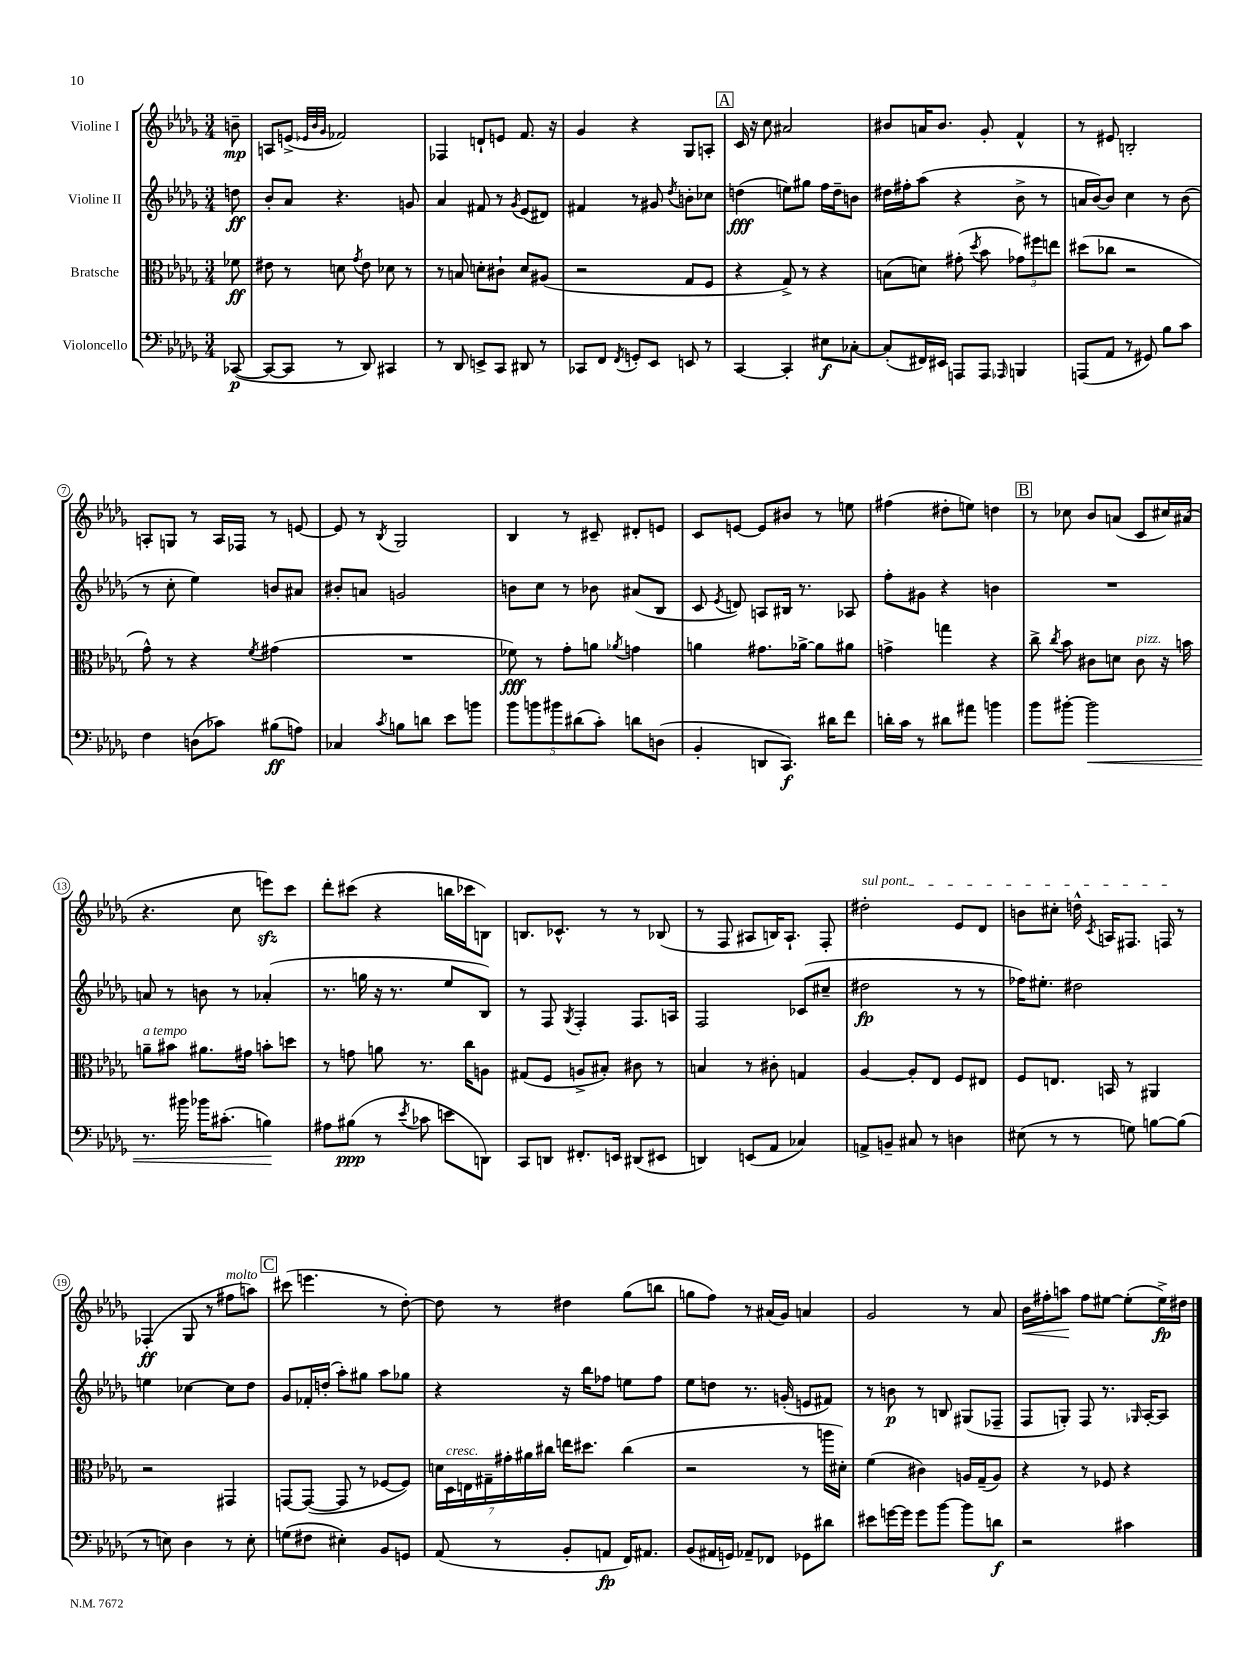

**kern	**dynam	**kern	**dynam	**kern	**dynam	**kern	**dynam
*part4	*part4	*part3	*part3	*part2	*part2	*part1	*part1
*staff4	*staff4	*staff3	*staff3	*staff2	*staff2	*staff1	*staff1
*I"Violoncello	*	*I"Bratsche	*	*I"Violine II	*	*I"Violine I	*
*clefF4	*	*clefC3	*	*clefG2	*	*clefG2	*
*k[b-e-a-d-g-]	*	*k[b-e-a-d-g-]	*	*k[b-e-a-d-g-]	*	*k[b-e-a-d-g-]	*
*M3/4	*	*M3/4	*	*M3/4	*	*M3/4	*
=	=	=	=	=	=	=	=
([8CC-X/	p	8f-X\	ff	8ddn\	ff	8bn~\	mp
=1	=1	=1	=1	=1	=1	=1	=1
8CC-/L_	.	8e#X\	.	8b-'/L	.	8An/L	.
8CC-/J]	.	8r	.	8a-/J	.	(8en^/J	.
.	.	.	.	.	.	32qqe-X/LLL	.
.	.	.	.	.	.	32qqb-/	.
.	.	.	.	.	.	32qqg-/JJJ	.
8r	.	8dn\	.	4.r	.	2f-X/)	.
.	.	8qg-/	.	.	.	.	.
8DD-/)	.	8e#\	.	.	.	.	.
4CC#X/	.	8d-X\	.	.	.	.	.
.	.	8r	.	8gn/	.	.	.
=2	=2	=2	=2	=2	=2	=2	=2
8r	.	8r	.	4a-/	.	4F-X/	.
8DD-/	.	8Bn/	.	.	.	.	.
8EEn^/L	.	8dn'\L	.	8f#X/	.	8dn`/L	.
8CC/J	.	8c#X`\J	.	8r	.	8en/J	.
.	.	.	.	8qg-/	.	.	.
8DD#X/	.	8d/L	.	(8e-/L	.	8.f/	.
8r	.	(8A#X/J	.	8d#X/J)	.	.	.
.	.	.	.	.	.	16r	.
=3	=3	=3	=3	=3	=3	=3	=3
8CC-X/L	.	2r	.	4f#X/	.	4g-/	.
8FF/J	.	.	.	.	.	.	.
8qFF/	.	.	.	.	.	.	.
8GGn'/L	.	.	.	8r	.	4r	.
8EE-/J	.	.	.	8g#X/	.	.	.
.	.	.	.	8qdd-/	.	.	.
8EEn/	.	8G-/L	.	8bn'\L	.	8G-/L	.
8r	.	8F/J	.	8cc-X\J	.	8An'/J	.
!!LO:REH:place=s1:t=A
=4	=4	=4	=4	=4	=4	=4	=4
[4CC/	.	4r	.	(4ddn\	fff	16c/	.
.	.	.	.	.	.	16r	.
.	.	.	.	.	.	8cc\	.
4CC'/]	.	8G-^/)	.	8een\L)	.	2a#X/	.
.	.	8r	.	8gg#X\J	.	.	.
8E#X\L	f	4r	.	16ff\LL	.	.	.
.	.	.	.	16dd~\J	.	.	.
[8C-X'\J	.	.	.	8bn\J	.	.	.
=5	=5	=5	=5	=5	=5	=5	=5
(8C-'/L]	.	(8Bn\L	.	16dd#X\LL	.	8b#X/L	.
.	.	.	.	16ff#X'\J	.	.	.
16FF#X/L)	.	8dn\J)	.	(8aa-\J	.	16an/K	.
16EE#X/JJ	.	.	.	.	.	8.b#/J	.
8AAAn/L	.	(8g#X'\	.	4r	.	.	.
.	.	8qdd-/	.	.	.	.	.
8AAA/J	.	8b-\	.	.	.	8g-'/	.
16qqAAA-X/	.	.	.	.	.	.	.
4BBBn/	.	12g-X\L)	.	8b-^\	.	4f^^/	.
.	.	12ff#X\	.	.	.	.	.
.	.	.	.	8r	.	.	.
.	.	12een\J	.	.	.	.	.
=6	=6	=6	=6	=6	=6	=6	=6
(8AAAn/L	.	(8dd#X\L	.	16an/LL	.	8r	.
.	.	.	.	[16b-/J)	.	.	.
8AA-/J	.	8cc-X\J	.	8b-/J]	.	8e#X/	.
8r	.	2r	.	4cc\	.	2Bn'/	.
8GG#X/)	.	.	.	.	.	.	.
8B-\L	.	.	.	8r	.	.	.
8c\J	.	.	.	(8b-\	.	.	.
!!LO:LB:g=z
=7	=7	=7	=7	=7	=7	=7	=7
4F\	.	8g-^^\)	.	8r	.	8An'/L	.
.	.	8r	.	8cc'\	.	8Gn/J	.
(8Dn\L	.	4r	.	4ee-\)	.	8r	.
8c-X\J)	.	.	.	.	.	16A/LL	.
.	.	.	.	.	.	16F-X/JJ	.
.	.	8qf/	.	.	.	.	.
(8B#X\L	ff	(4g#X\	.	8bn/L	.	8r	.
8An\J)	.	.	.	8a#X/J	.	[8en/	.
=8	=8	=8	=8	=8	=8	=8	=8
4C-X/	.	2.r	.	8b#X'/L	.	8e/]	.
.	.	.	.	8an/J	.	8r	.
8qc/	.	.	.	.	.	8qB-/	.
8Bn\L	.	.	.	2gn/	.	2G-/	.
8dn\J	.	.	.	.	.	.	.
8e-\L	.	.	.	.	.	.	.
8bn\J	.	.	.	.	.	.	.
=9	=9	=9	=9	=9	=9	=9	=9
10b-\L	.	8f-X\)	fff	8bn\L	.	4B-/	.
10bn\	.	.	.	.	.	.	.
.	.	8r	.	8cc\J	.	.	.
10b#X\	.	.	.	.	.	.	.
.	.	8g-'\L	.	8r	.	8r	.
(10d#X\	.	.	.	.	.	.	.
.	.	8an\J	.	8b-X\	.	8c#X~/	.
10c'\J)	.	.	.	.	.	.	.
.	.	8qa-X/	.	.	.	.	.
8dn\L	.	4gn\	.	(8a#X/L	.	8d#X'/L	.
(8Dn\J	.	.	.	8B-/J	.	8en/J	.
=10	=10	=10	=10	=10	=10	=10	=10
4BB-'/	.	4an\	.	8c/	.	8c/L	.
.	.	.	.	8qe-/	.	.	.
.	.	.	.	8dn/)	.	[8en/J	.
8DDn/L	.	8.g#X\L	.	8An/L	.	8e/L]	.
8.CC/J)	f	.	.	16B#X/Jk	.	8b#X/J	.
.	.	[16a-X^\Jk	.	8.r	.	.	.
.	.	8a-\L]	.	.	.	8r	.
16d#X\KL	.	.	.	.	.	.	.
8f\J	.	8a#X\J	.	8A-X/	.	8een\	.
=11	=11	=11	=11	=11	=11	=11	=11
16dn'\LL	.	4gn^\	.	8ff'\L	.	(4ff#X\	.
16c\JJ	.	.	.	.	.	.	.
8r	.	.	.	8g#X\J	.	.	.
8d#X\L	.	4ggn\	.	4r	.	8dd#X'\L	.
8a#X\J	.	.	.	.	.	8een\J)	.
4bn\	.	4r	.	4bn\	.	4ddn\	.
!!LO:REH:place=s1:t=B
=12	=12	=12	=12	=12	=12	=12	=12
8b-\L	.	8cc^\	.	2.r	.	8r	.
.	.	8qcc/	.	.	.	.	.
[8b#X'\J	.	8b-\	.	.	.	8cc-X\	.
!	!LO:HP:b	!	!	!	!	!	!
2b#\]	<	8c#X\L	.	.	.	8b-/L	.
.	.	8dn\J	.	.	.	(8an/J	.
!	!	!LO:TX:a:i:t=pizz.	!	!	!	!	!
.	.	8c#\	.	.	.	8c/L	.
.	.	16r	.	.	.	16cc#X/L)	.
.	.	16bn\	.	.	.	(16a#X/JJ	.
!!LO:LB:g=z
=13	=13	=13	=13	=13	=13	=13	=13
!	!	!LO:TX:a:i:t=a tempo	!	!	!	!	!
8.r	.	8an~\L	.	8an/	.	4.r	.
.	.	8b#X\J	.	8r	.	.	.
16b#X\	.	.	.	.	.	.	.
16b-X\KL	.	8.a#X\L	.	8bn\	.	.	.
(8.c#X'\J	.	.	.	.	.	.	.
.	.	.	.	8r	.	8cc\	.
.	.	16g#X\Jk	.	.	.	.	.
4Bn\)	.	8bn'\L	.	(4a-X'/	.	8eeenzz\L)	.
.	.	8ddn\J	.	.	.	8ccc\J	.
.	[	.	.	.	.	.	.
=14	=14	=14	=14	=14	=14	=14	=14
8A#X\L	.	8r	.	8.r	.	8ddd-'\L	.
(8B#X\J	ppp	8gn\	.	.	.	(8ccc#X\J	.
.	.	.	.	16ggn\	.	.	.
8r	.	8an\	.	16r	.	4r	.
.	.	.	.	8.r	.	.	.
8qe-/	.	.	.	.	.	.	.
8c-X\	.	8.r	.	.	.	.	.
8en\L	.	.	.	8ee-/L	.	16bbn\LL	.
.	.	16cc\KL	.	.	.	16ccc-X\J	.
8DDn\J)	.	8An\J	.	8B-/J)	.	8Bn\J)	.
=15	=15	=15	=15	=15	=15	=15	=15
8CC/L	.	(8G#X/L	.	8r	.	8.Bn/L	.
8DDn/J	.	8F/J	.	8F/	.	.	.
.	.	.	.	.	.	8.c-X^^/J	.
.	.	.	.	8qG-/	.	.	.
8.FF#X'/L	.	8An^/L	.	4F'/	.	.	.
.	.	8B#X'/J)	.	.	.	8r	.
16EEn/Jk	.	.	.	.	.	.	.
(8DD#X/L	.	8c#X\	.	8.F/L	.	8r	.
8EE#X/J	.	8r	.	.	.	(8B-X/	.
.	.	.	.	16An/Jk	.	.	.
=16	=16	=16	=16	=16	=16	=16	=16
4DDn/)	.	4Bn/	.	2F/	.	8r	.
.	.	.	.	.	.	8F/	.
(8EEn/L	.	8r	.	.	.	8A#X/L	.
8AA-/J	.	8c#X'\	.	.	.	16Bn/K)	.
.	.	.	.	.	.	8.A#`/J	.
4C-X/)	.	4Gn/	.	(8c-X/L	.	.	.
.	.	.	.	8cc#X~/J	.	8F'/	.
=17	=17	=17	=17	=17	=17	=17	=17
!	!	!	!	!	!	!LO:TX:a:i:t=sul pont.	!
8AAn^/L	.	[4A-/	.	2dd#X\	fp	2dd#X'\	.
8BBn~/J	.	.	.	.	.	.	.
8C#X/	.	8A-'/L]	.	.	.	.	.
8r	.	8E-/J	.	.	.	.	.
4Dn\	.	8F/L	.	8r	.	8e-/L	.
.	.	8E#X/J	.	8r	.	8d-/J	.
=18	=18	=18	=18	=18	=18	=18	=18
(8E#X\	.	8F/L	.	16ff-X\KL)	.	8bn\L	.
.	.	.	.	8.ee#X'\J	.	.	.
8r	.	8.En/J	.	.	.	8cc#X'\J	.
8r	.	.	.	2dd#X\	.	16ddn^^\	.
.	.	.	.	.	.	8qc/	.
.	.	16BBn/	.	.	.	16An/KL	.
8Gn\)	.	8r	.	.	.	8.F#X/J	.
[8Bn\L	.	4AA#X/	.	.	.	.	.
.	.	.	.	.	.	16Fn/	.
(8B\J]	.	.	.	.	.	8r	.
!!LO:LB:g=z
=19	=19	=19	=19	=19	=19	=19	=19
8r	.	2r	.	4een\	.	(4F-X'/	ff
8En\)	.	.	.	.	.	.	.
4D-\	.	.	.	[4cc-X\	.	8G-/	.
.	.	.	.	.	.	8r	.
!	!	!	!	!	!	!LO:TX:a:i:t=molto	!
8r	.	4GG#X/	.	8cc-\L]	.	8ff#X\L	.
8E'\	.	.	.	8dd-\J	.	8aan\J)	.
!!LO:REH:place=s1:t=C
=20	=20	=20	=20	=20	=20	=20	=20
(8Gn\L	.	[8GGn/L	.	8g-/L	.	(8ccc#X\	.
8F#X\J	.	(8GG/J_	.	16f-X'/L	.	4.eeen\	.
.	.	.	.	(16ddn'/JJ	.	.	.
4E#X'\)	.	8GG/]	.	8aa-'\L)	.	.	.
.	.	8r	.	8gg#X\J	.	.	.
8BB-/L	.	[8F-X/L	.	8aa-\L	.	8r	.
8GGn/J	.	8F-/J])	.	8gg-X\J	.	[8dd-'\)	.
=21	=21	=21	=21	=21	=21	=21	=21
(8AA-/	.	28dn\LL	.	4r	.	8dd-\]	.
!	!	!LO:TX:a:i:t=cresc.	!	!	!	!	!
.	.	28D-\	.	.	.	.	.
.	.	28En\	.	.	.	.	.
.	.	28G#X~\	.	.	.	.	.
8r	.	.	.	.	.	8r	.
.	.	28g#X'\	.	.	.	.	.
.	.	28a#X\	.	.	.	.	.
.	.	28cc#X\JJ	.	.	.	.	.
8BB-'/L	.	16een\KL	.	16r	.	4dd#X\	.
.	.	8.dd#X\J	.	16bb-\KL	.	.	.
8AAn/J	fp	.	.	8ff-X\J	.	.	.
16FF/KL)	.	(4cc#\	.	8een\L	.	(8gg-\L	.
8.AA#X/J	.	.	.	.	.	.	.
.	.	.	.	8ff-\J	.	8bbn\J	.
=22	=22	=22	=22	=22	=22	=22	=22
(8BB-/L	.	2r	.	8ee-\L	.	8ggn\L	.
16AA#X/L	.	.	.	8ddn\J	.	8ff\J)	.
16GGn/JJ)	.	.	.	.	.	.	.
8AA-X~/L	.	.	.	8.r	.	8r	.
8FF-X/J	.	.	.	.	.	(16a#X/LL	.
.	.	.	.	(16gn'/	.	16g-/JJ)	.
8GG-X\L	.	8r	.	8en/L	.	4an/	.
8d#X\J	.	16aan\LL	.	8f#X/J)	.	.	.
.	.	16d#X'\JJ)	.	.	.	.	.
=23	=23	=23	=23	=23	=23	=23	=23
8e#X\L	.	(4f\	.	8r	.	2g-/	.
[16gn\L	.	.	.	8bn\	p	.	.
16g\JJ]	.	.	.	.	.	.	.
8g\L	.	4c#X\)	.	8r	.	.	.
[8b-\J	.	.	.	8Bn/	.	.	.
8b-\L]	.	16An/LL	.	(8G#X/L	.	8r	.
.	.	(16G-~/J	.	.	.	.	.
8dn\J	f	8A/J)	.	8F-X~/J	.	8a-/	.
=24	=24	=24	=24	=24	=24	=24	=24
!	!	!	!	!	!	!	!LO:HP:b
2r	.	4r	.	8F/L	.	16b-\LL	<
.	.	.	.	.	.	16ff#X'\J	.
.	.	.	.	8Gn'/J)	.	8aan\J	.
.	.	8r	.	8F/	.	8ff#\L	[
.	.	8F-X/	.	8.r	.	[8ee#X\J	.
4c#X\	.	4r	.	.	.	(8ee#'\L]	.
.	.	.	.	16qqG-X/	.	.	.
.	.	.	.	[16A-'/KL	.	.	.
.	.	.	.	8A-/J]	.	16ee#^\L)	fp
.	.	.	.	.	.	16dd#X\JJ	.
==	==	==	==	==	==	==	==
*-	*-	*-	*-	*-	*-	*-	*-
